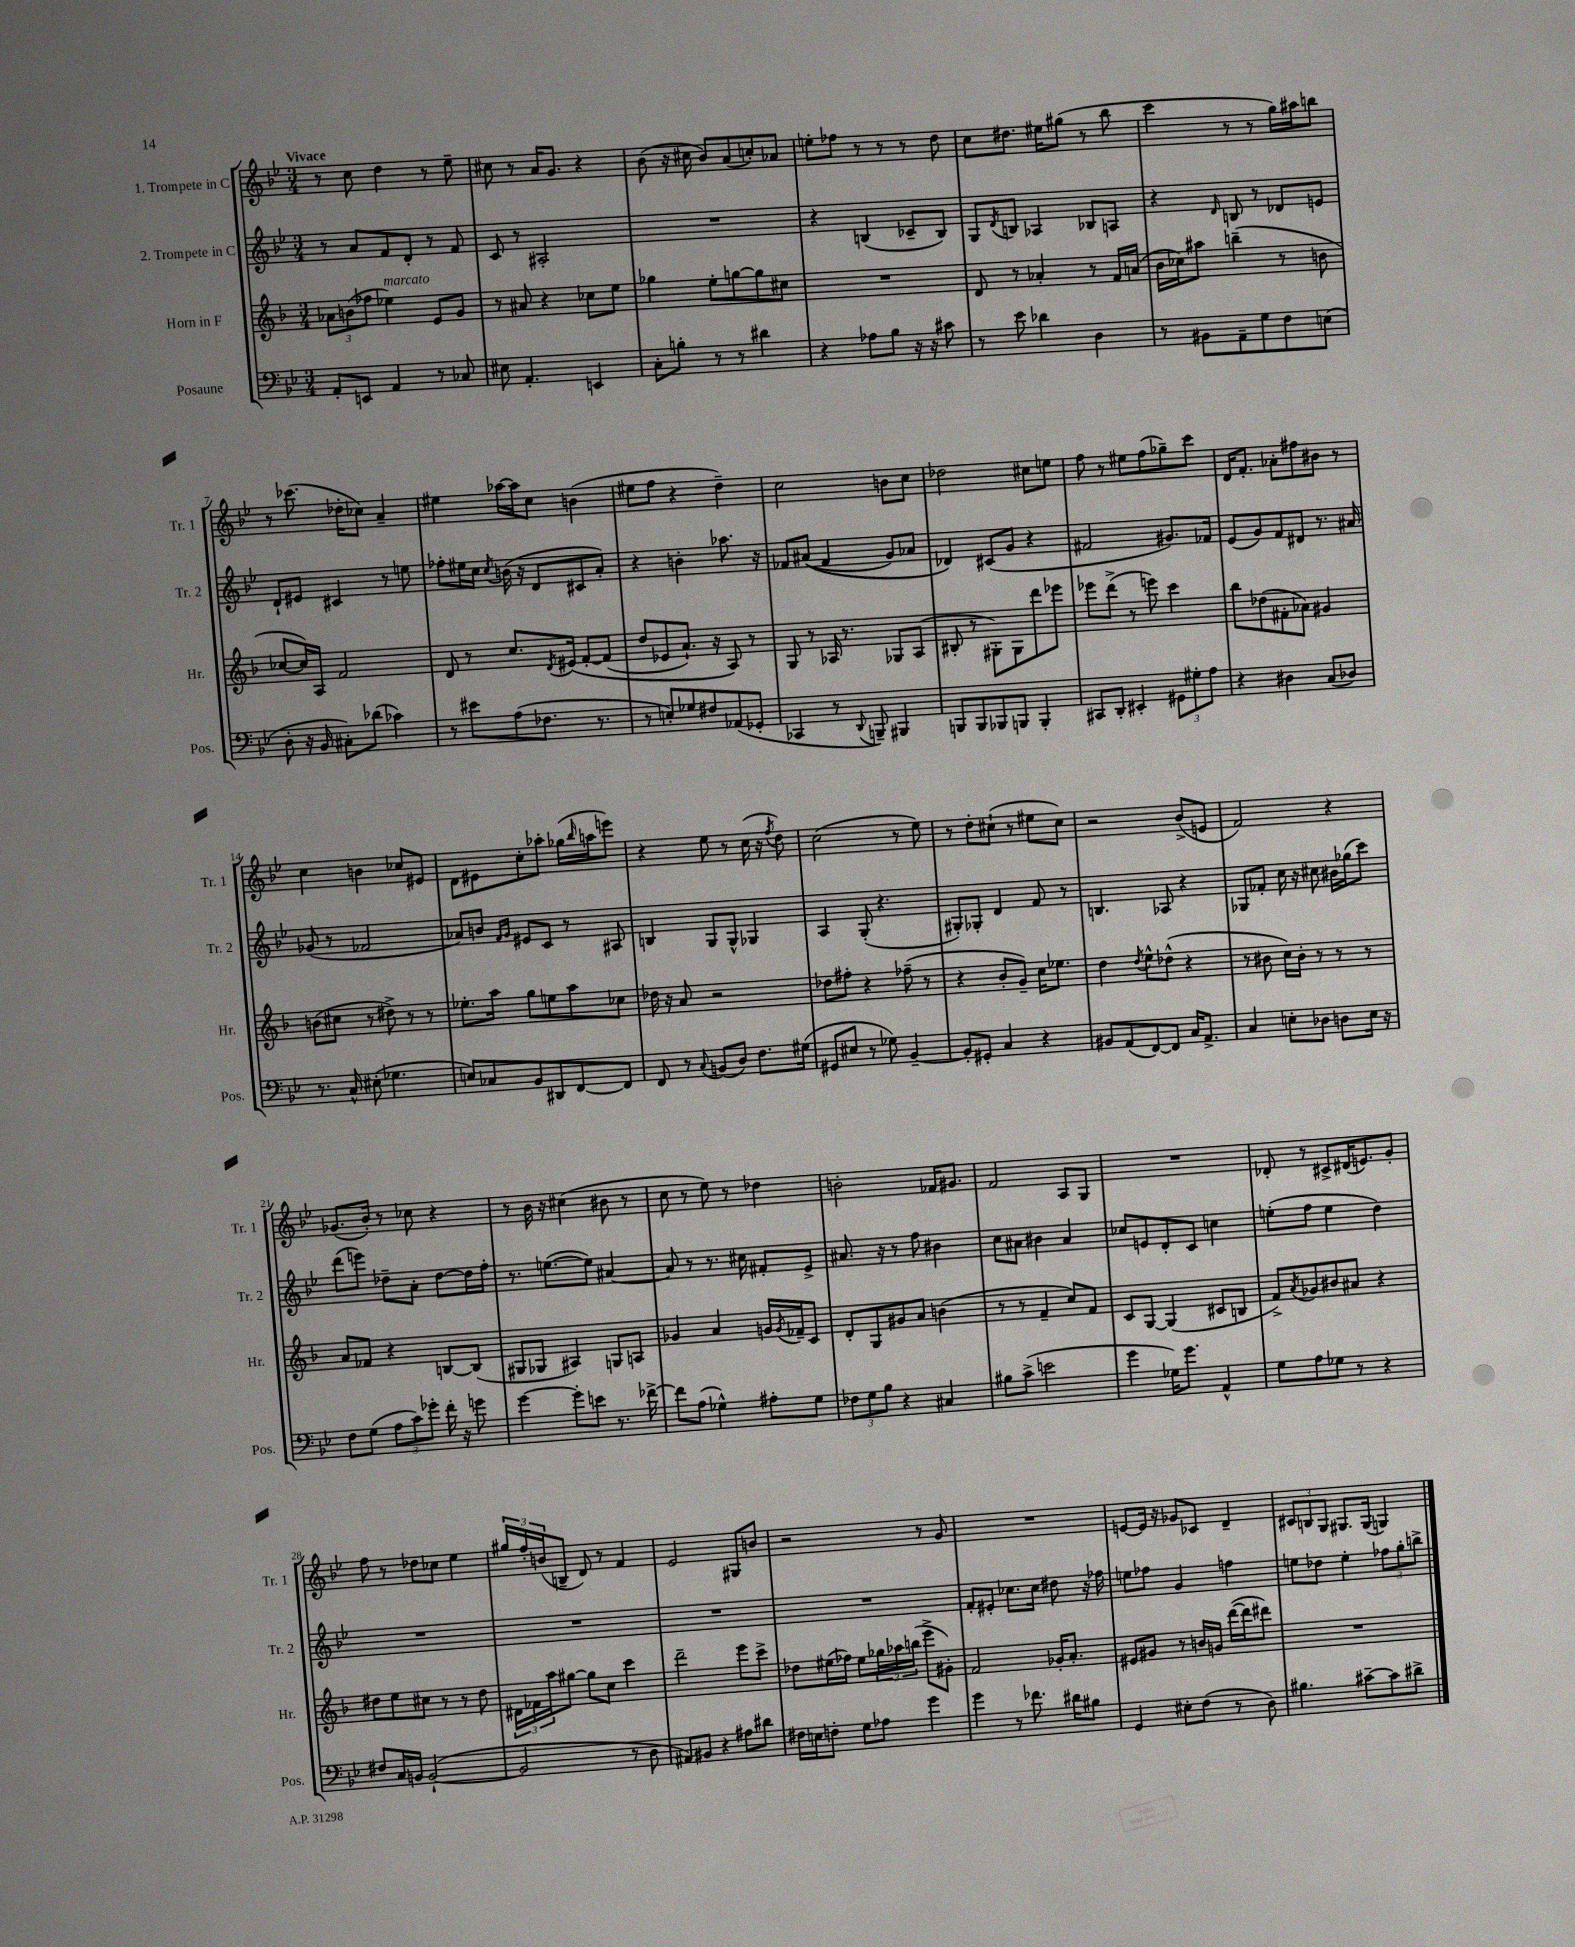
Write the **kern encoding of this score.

**kern	**kern	**kern	**kern
*staff4	*staff3	*staff2	*staff1
*clefF4	*clefG2	*clefG2	*clefG2
*k[b-e-]	*k[b-]	*k[b-e-]	*k[b-e-]
*M3/4	*M3/4	*M3/4	*M3/4
8AA'	12a-	8r	8r
.	(12b	.	.
8EE	.	8a	8cc
.	12ff-	.	.
4AA	4ee-)	8f	4dd
.	.	8d'	.
8r	8e	8r	8r
8C-	8g	8f	8ee-~
=	=	=	=
8E#	8r	8c	8cc#
4.AA'	8a#	8r	8r
.	4r	2A#'	16a
.	.	.	8.g
4EE	8cc-	.	4r
.	8ee	.	.
=	=	=	=
8C'	4gg-	2.r	(8b-
8B'	.	.	16r
.	.	.	16cc#
8r	8ee'	.	8b-)
8r	[8gg	.	(8a
4d#	8gg]	.	8cc')
.	8cc#	.	8a-
=	=	=	=
4r	2.r	4r	8ee'
.	.	.	8ff-
8A-	.	(4B	8r
8B-	.	.	8r
16r	.	8c-~	8r
16r	.	.	.
8c#	.	8B)	8dd
=	=	=	=
8r	8d	8G	8cc
.	.	8qd	.
8e-	8r	8B	8.dd#
4d-	4a-'	4A-	.
.	.	.	16ee#
.	.	.	(8gg#
4D	8r	8B-	8r
.	16f	8A	8bb-
.	(16a	.	.
=	=	=	=
8r	16b-	4r	4ccc
.	16cc-)	.	.
8BB#	8aa#	.	.
.	.	16qqd	.
8AA~	(4bb~	8B	8r
8G	.	8r	8r
8F	8r	8d-	16gg)
.	.	.	16aa#
(8E	8b	8e	8bb
=	=	=	=
8D'	[8cc-	8d`	8r
16r	16cc-])	8e#	(8.ccc-
16BB-	16A	.	.
8C#')	2f	4c#	.
.	.	.	16dd-'
(8d-	.	.	8cc-)
4c-)	.	8r	4a~
.	.	8ee	.
=	=	=	=
8r	8d	8ff-'	4ee#
8e#	8r	16ee#	.
.	.	16cc	.
.	.	8qcc	.
(8A	8.cc	(16b	[16aa-
.	.	16r	16aa-]
8.F-	.	8d	8cc
.	8qd	.	.
.	&(16e#	.	.
.	[8f'	8c#	(4b
8.r	.	.	.
.	(8f]	8a')	.
=	=	=	=
8r	8dd	4r	8ee#
8E')	8e-	.	8ff
8G-	8.a`)	4b'	4r
8F#	.	.	.
.	16r	.	.
(8AA-	8A&)	8.aa-	4dd~)
8GG-'	8r	.	.
.	.	16r	.
=	=	=	=
4CC-	8G	8f-	2cc
.	8r	&((8a#	.
8r	16A-	4f-	.
.	8.r	.	.
8qqDD	.	.	.
8BBB~)	.	.	.
4BBB#	8G-	8g)	8b
.	(8A-	8a-	8cc
=	=	=	=
8BBB	8B#'	4d-&)	2dd-
8BBB	8r	.	.
8BBB-	8G#')	(8c#	.
8BBB	8G#	8g	.
4BBB'	8ddd	4r	8cc#
.	8eee-	.	8ee
=	=	=	=
8CC#	8eee-	2f#	8ff
8DD'	(8ddd^	.	8r
4EE#'	8r	.	8ee#
.	8eee)	.	(8ff
12GG#	4ccc	8.g#)	8gg-~)
12G#'	.	.	.
.	.	.	8ccc
12A	.	.	.
.	.	16f-	.
=	=	=	=
4r	8bb-	(8e-	16d
.	.	.	8.f'
.	(8dd-	8g)	.
4D#	8f#'	8f	8a-'
.	8a-)	8d#	8ff#
(8C	4g#	8.r	8b#
8D-)	.	.	8r
.	.	16a#	.
=	=	=	=
8.r	(8b	(8g-	4cc
.	8cc#	8r	.
16C^^	.	.	.
(8E#'	8r	2f-	4b
4.G-	8dd#^)	.	.
.	8r	.	8cc-
.	8r	.	8e#
=	=	=	=
8E)	8.ee-'	8a-)	8d
8C-	.	8b	8e#
.	16aa	.	.
.	.	16qqf	.
.	.	16qqg	.
8BB-	8gg	8e#	8cc'
8DD#	8ee	8c	8aa-'
[8FF	8aa	8r	(16gg-
.	.	.	16qqbb-
.	.	.	16aa
8FF]	8cc-	8A#	8eee)
=	=	=	=
8FF	16dd-	4B	4r
.	16r	.	.
8r	8a	.	.
8qqC	.	.	.
(8BB	2r	8G	8ee-
8D)	.	8G^^	8r
8.F	.	4G-	(16cc
.	.	.	16r
.	.	.	8qff
.	.	.	8dd)
(16G#	.	.	.
=	=	=	=
8GG#	8dd-	4A	(2cc
8E#	8ff#'	.	.
8r	4r	(8G'	.
8G-)	.	4.r	.
[4BB-~	(8ff-~	.	8r
.	8r	.	8ee-)
=	=	=	=
8BB-']	4r	8G#')	8r
8GG#'	.	8G-'	8dd'
4C	8b-'	4d	(8cc#`
.	8g~)	.	8r
4r	16cc	8f	8ee#
.	8.ee-	.	.
.	.	8r	8cc#)
=	=	=	=
8BB#	4dd	4.B	2r
(8AA	.	.	.
.	8qdd	.	.
[8FF)	8ee^^	.	.
8FF]	(8dd-^^	8A-	.
16C	4r	4r	(8b-^
8.AA^	.	.	.
.	.	.	8e
=	=	=	=
4C	8r	8G-	2f)
.	8b#	8f-'	.
8E'	16cc)	16cc	.
.	16b#'	16r	.
8D-	8r	8cc#	.
8D	8r	16b#	4r
.	.	(16gg-	.
16E	8r	8ccc)	.
16r	.	.	.
=	=	=	=
8F	8a	(8ddd	(8.g-
(8G	8f-	8eee)	.
.	.	.	16b-')
12A	4r	8dd-~	8r
12c)	.	.	.
.	.	8a'	8cc-
12g-'	.	.	.
16f'	[8B	[8dd-	4r
16r	.	.	.
8g	(8B]	16dd-]	.
.	.	16ff'	.
=	=	=	=
[4g	8G#	8.r	8r
.	8G-	.	16b-
.	.	([8.ee	16r
8g']	4A#)	.	(4cc#
8e	.	8ee])	.
8.r	8G	[4a#	8b#
.	8A	.	8r
[16f-^	.	.	.
=	=	=	=
8f-]	4g-	8a#]	8cc
(8A	.	8r	8r
4G-^^)	4a	8.r	8ee-)
.	.	.	8r
.	.	16cc#	.
8A#'	16g	8f#'	4dd-
.	8qg	.	.
.	16f-~	.	.
8G-	8c	8e-^	.
=	=	=	=
12F-	8d'	8.a#	2b'
12G	.	.	.
.	8G	.	.
12B-	.	.	.
.	.	16r	.
4r	8g#	8r	.
.	8a	8ff	.
4C#	(4b	4b#	16f-
.	.	.	8.g#
=	=	=	=
8B#	8r	8cc	2f
(8c^	8r	8a#	.
2e	4f~	4b#	.
.	8cc)	4a#	8A
.	8f	.	8G
=	=	=	=
4g	8c	8cc-	2.r
.	[8G	8e	.
16G-)	(4G]	8d'	.
8.g	.	.	.
.	.	8c	.
4AA^^	8c#	4cc	.
.	8B	.	.
=	=	=	=
8G	8f^)	(8ee'	8d-'
.	8qa	.	.
8A	8g-	8ff	8r
8G-	8b#	4ee	8c#^
8r	8a#	.	(16d#
.	.	.	8.e)
4r	4r	4dd)	.
.	.	.	8g'
=	=	=	=
8F#	8dd#	2.r	8ff
16C	8ee	.	8r
16BB	.	.	.
([2BB`	8cc#	.	8dd-
.	8r	.	8cc-
.	8r	.	4ee-
.	8dd#	.	.
=	=	=	=
2BB]	24d#	2.r	24gg#
.	24f-	.	24ff'
.	24aa	.	(24b
.	[8gg#	.	8B~
.	8gg#]	.	8d)
.	8cc	.	8r
8r	4ccc	.	4f
8D	.	.	.
=	=	=	=
8AA#)	2ddd~	2.r	2e-
8BB#	.	.	.
4r	.	.	.
8A#	8eee	.	8G#
8d#	8ccc^	.	8b
=	=	=	=
16F#	8dd-	2.r	2r
16E	.	.	.
8F'	(16ee#	.	.
.	16ff-)	.	.
8G	8ee#	.	.
8A-	24gg-	.	.
.	24aa-	.	.
.	(24bb	.	.
4g	8eee^	.	8r
.	8g#')	.	8g
=	=	=	=
4g	2f	8f'	2.r
.	.	8e#'	.
8r	.	8.cc-	.
8.f-	.	.	.
.	.	16cc-	.
.	16g-'	8dd#	.
16d#	8.a'	.	.
8B#	.	16r	.
.	.	16ff-	.
=	=	=	=
4GG	8e#	8ee	[8e
.	8g#	8ff-	16e]
.	.	.	16r
8E#'	8r	4g	8g-
(8F	16b	.	8c-
.	16g	.	.
8r	([16ddd	4ff	4d~
.	16ddd]	.	.
8D)	8ddd#)	.	.
=	=	=	=
4.B#	2.r	8ee	12c#
.	.	.	12B
.	.	8dd-	.
.	.	.	12G
.	.	4ee'	8.G#
[8c#~	.	.	.
.	.	.	(16G#
8c#]	.	12ff-	4G)
.	.	12gg'	.
8d#^	.	.	.
.	.	12bb^	.
==	==	==	==
*-	*-	*-	*-
